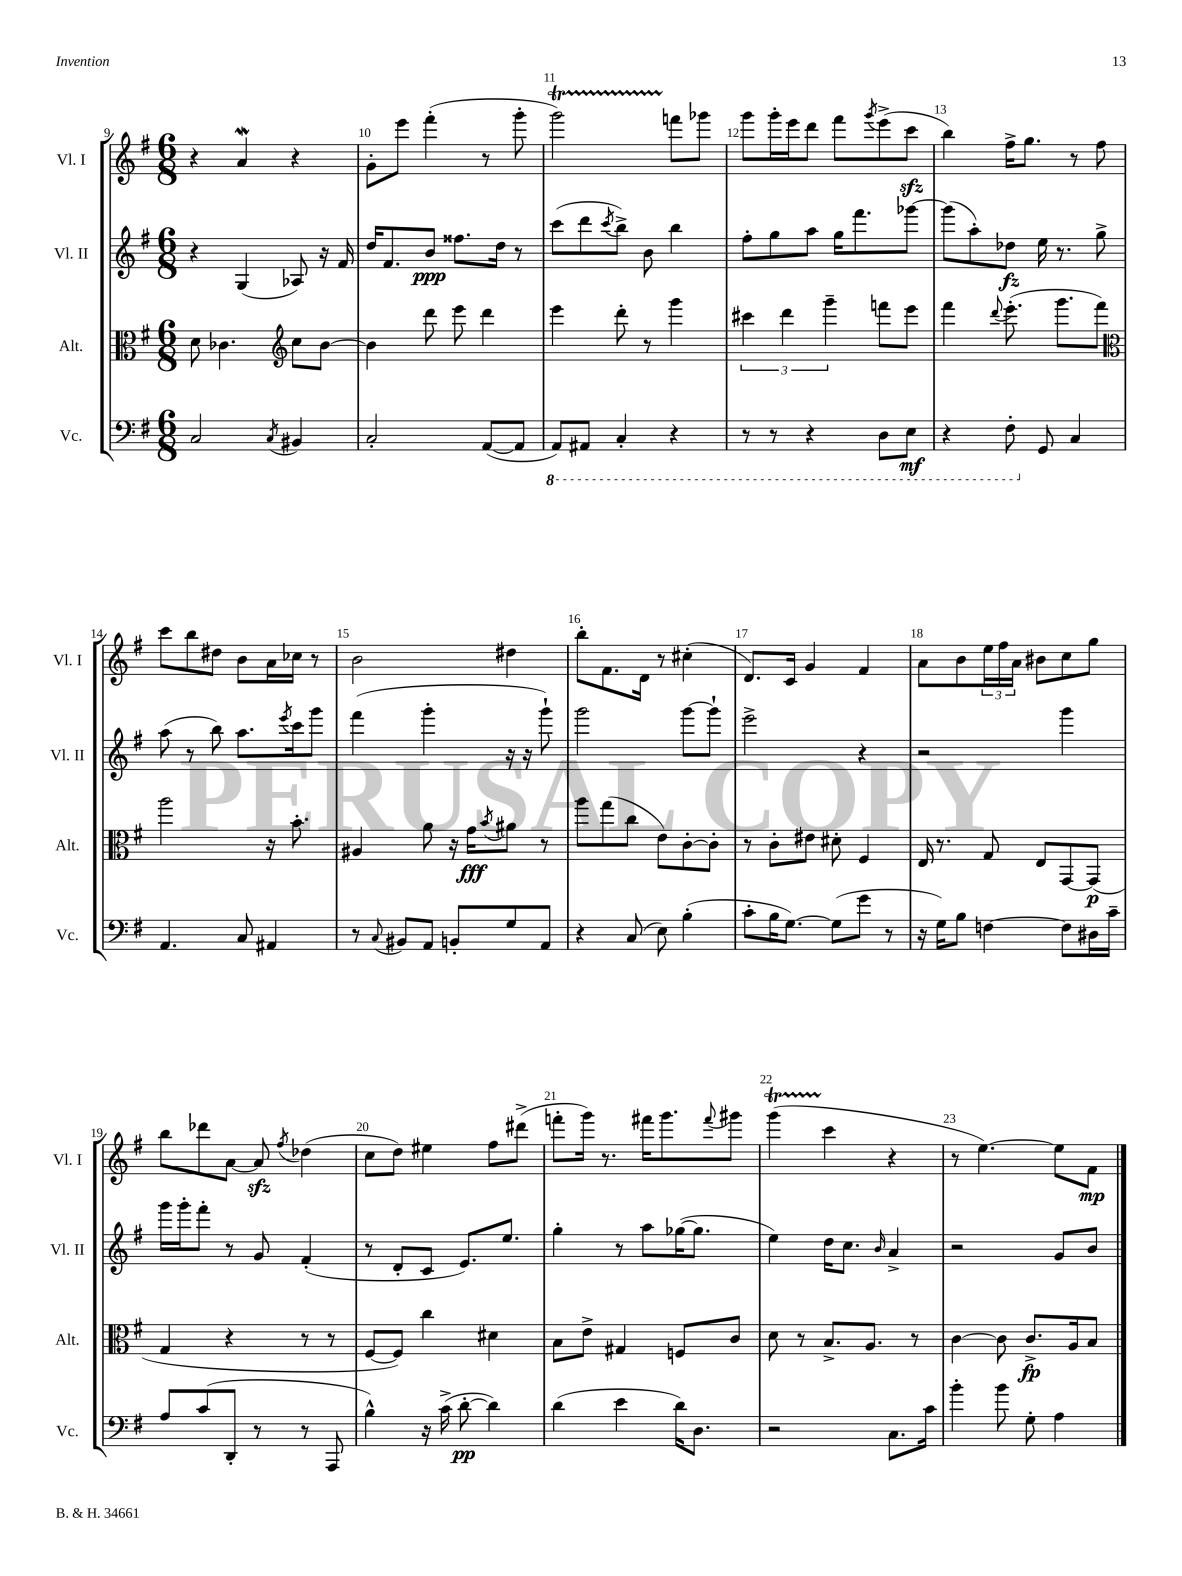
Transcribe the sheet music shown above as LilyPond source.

<<
\new StaffGroup <<
\new Staff = "s0" \with { instrumentName = "Vl. I" shortInstrumentName = "Vl. I" } {
    \clef treble \key g \major \numericTimeSignature \time 6/8
    r4 a'4\mordent r4 |
    g'8-. e'''8 fis'''4-.( r8 g'''8-. |
    g'''2\startTrillSpan) f'''8\stopTrillSpan ges'''8 |
    g'''8 g'''16-. e'''16 d'''8 fis'''8 \acciaccatura { g'''8 } e'''8->( c'''8\sfz |
    b''4) fis''16-> g''8. r8 fis''8 |
    c'''8 b''8 dis''8 b'8 a'16 ces''16 r8 |
    b'2 dis''4 |
    b''8-. fis'8. d'16 r8 cis''4-.( |
    d'8.) c'16 g'4 fis'4 |
    a'8 b'8 \tuplet 3/2 { e''16 fis''16 a'16 } bis'8 c''8 g''8 |
    b''8 des'''8 a'8~ a'8\sfz \acciaccatura { fis''8 } des''4( |
    c''8 d''8) eis''4 fis''8 dis'''8->( |
    f'''8-. g'''16) r8. fis'''16 g'''8. \appoggiatura { fis'''8 } gis'''8 |
    g'''4\startTrillSpan( c'''4\stopTrillSpan r4 |
    r8 e''4.~) e''8 fis'8\mp \bar "|." |
}
\new Staff = "s1" \with { instrumentName = "Vl. II" shortInstrumentName = "Vl. II" } {
    \clef treble \key g \major \numericTimeSignature \time 6/8
    r4 g4( aes8) r16 fis'16 |
    d''16 fis'8. b'8\ppp fisis''8. d''16 r8 |
    c'''8( d'''8 \acciaccatura { c'''8 } b''8->) b'8 b''4 |
    fis''8-. g''8 a''8 g''16 fis'''8. ges'''8~ |
    ges'''8( a''8-.) des''8\fz e''16 r8. g''8-> |
    a''8( r8 b''8) a''8. \acciaccatura { e'''8 } c'''16 g'''8 |
    fis'''4( g'''4-. r16 r16 g'''8-!) |
    g'''2 g'''8~ g'''8-! |
    e'''2-> r4 |
    r2 g'''4 |
    g'''16 g'''16-. fis'''8-. r8 g'8 fis'4-.( |
    r8 d'8-. c'8 e'8.) e''8. |
    g''4-. r8 a''8 ges''16~( ges''8. |
    e''4) d''16 c''8. \grace { b'16 } a'4-> |
    r2 g'8 b'8 \bar "|." |
}
\new Staff = "s2" \with { instrumentName = "Alt." shortInstrumentName = "Alt." } {
    \clef alto \key g \major \numericTimeSignature \time 6/8
    d'8 ces'4. \clef treble c''8 b'8~ |
    b'4 d'''8 e'''8 d'''4 |
    e'''4 d'''8-. r8 g'''4 |
    \tuplet 3/2 { cis'''4 d'''4 g'''4-- } f'''8 e'''8 |
    fis'''4 \appoggiatura { d'''8 } e'''8.-.( g'''8. fis'''8) |
    \clef alto a''2 r16 b'8.-. |
    ais4 a'8 r16 g'16\fff \acciaccatura { b'8 } ais'8 r8 |
    a''8 g''8( c''8 e'8) c'8~-. c'8-. |
    r8 c'8-. eis'8 dis'8-. fis4 |
    e16 r8. g8 e8 g,8~ g,8\p( |
    g4 r4 r8 r8 |
    fis8~ fis8) c''4 dis'4 |
    b8 e'8-> gis4 f8 c'8 |
    d'8 r8 b8.-> a8. r8 |
    c'4~ c'8 c'8.->\fp a16 b8 \bar "|." |
}
\new Staff = "s3" \with { instrumentName = "Vc." shortInstrumentName = "Vc." } {
    \clef bass \key g \major \numericTimeSignature \time 6/8
    c2 \acciaccatura { c8 } bis,4 |
    c2-. a,8~( a,8 |
    \ottava #-1 a,,8) ais,,8 c,4-. r4 |
    r8 r8 r4 d,8 e,8\mf |
    r4 fis,8-. \ottava #0 g,8 c4 |
    a,4. c8 ais,4 |
    r8 \appoggiatura { c8 } bis,8 a,8 b,8-. g8 a,8 |
    r4 c8( e8) b4-.( |
    c'8-. b16 g8.~) g8( g'8 r8 |
    r16 g16) b8 f4~ f8 dis16 c'16-- |
    a8 c'8( d,8-. r8 r8 a,,8 |
    b4-^) r16 c'16->( d'8~-.\pp d'4) |
    d'4( e'4 d'16) d8. |
    r2 c8. c'16 |
    b'4-. b'8 g8-. a4 \bar "|." |
}
>>
>>
\layout { \context { \Score currentBarNumber = #9 \override BarNumber.break-visibility = ##(#f #t #t) barNumberVisibility = #all-bar-numbers-visible } }
